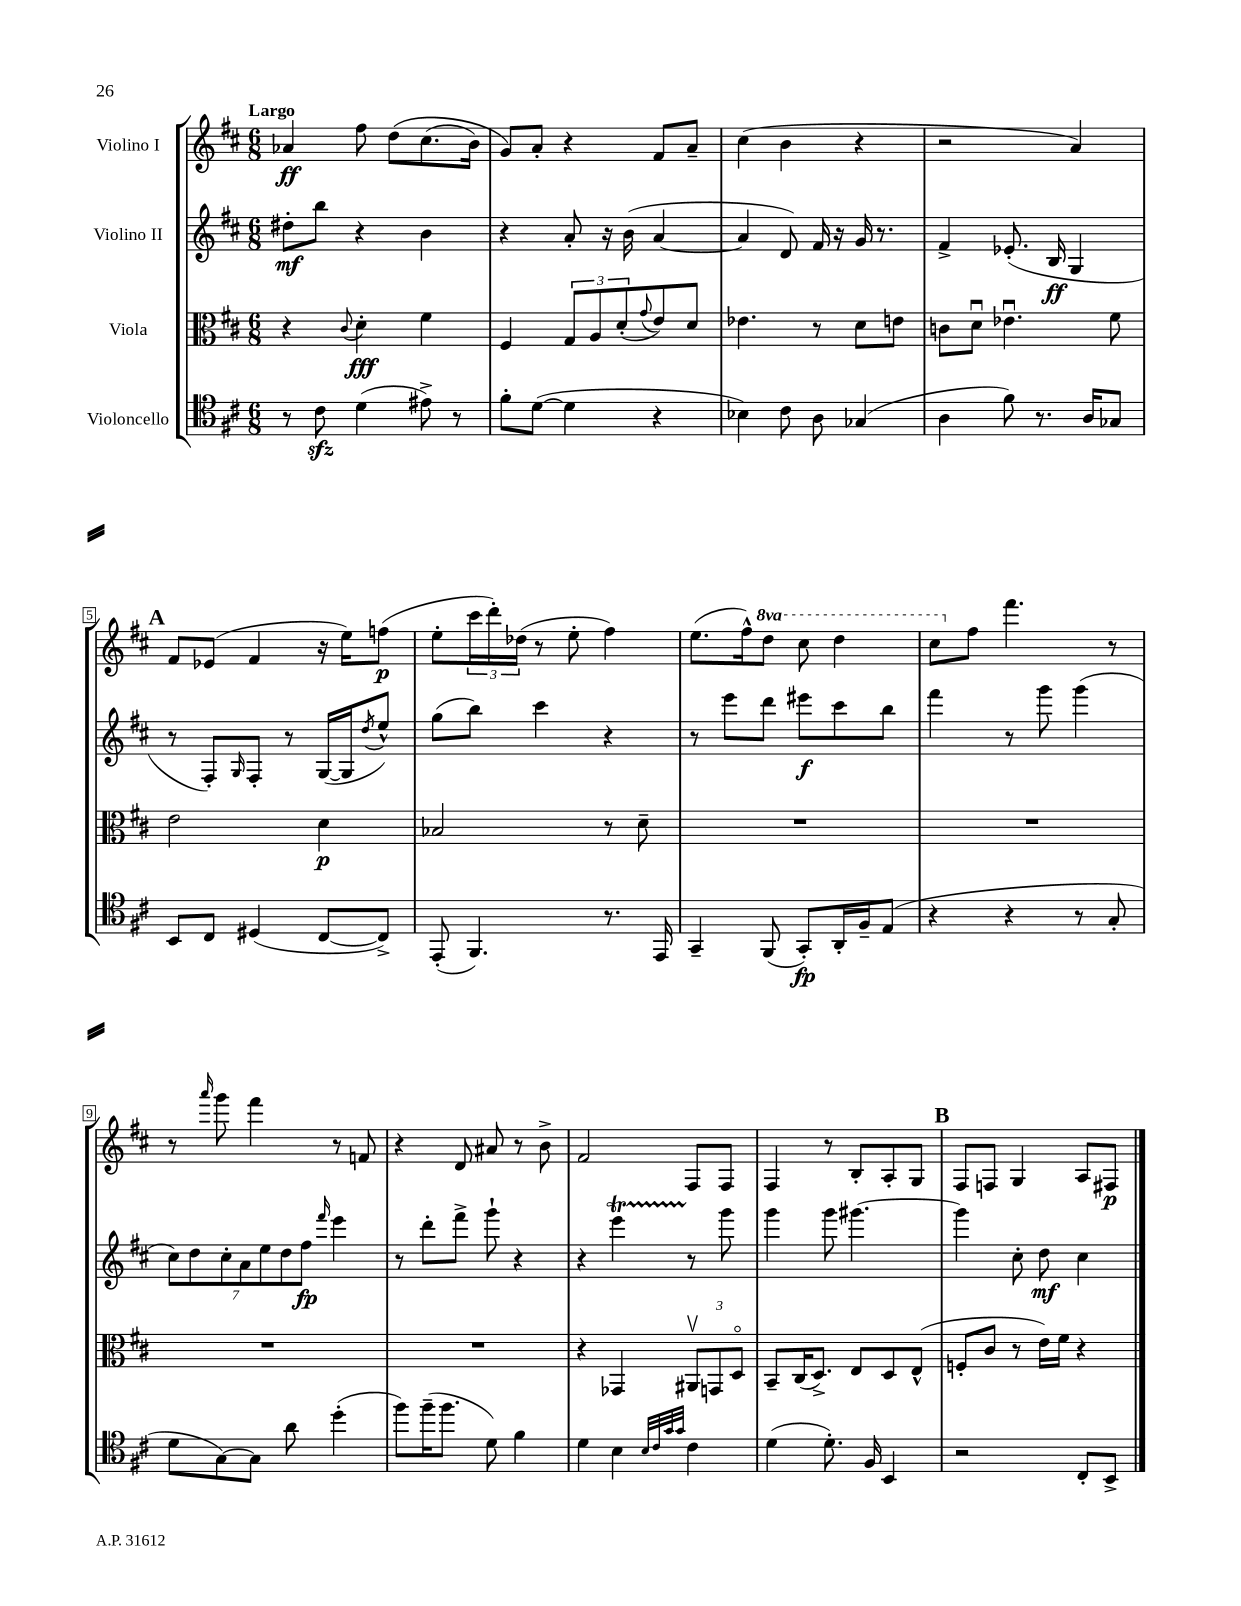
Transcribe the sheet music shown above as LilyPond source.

<<
\new StaffGroup <<
\new Staff = "s0" \with { instrumentName = "Violino I" } {
    \clef treble \key d \major \numericTimeSignature \time 6/8 \set Staff.ottavationMarkups = #ottavation-simple-ordinals \tempo "Largo"
    aes'4\ff fis''8 d''8\( cis''8.( b'16) |
    g'8\) a'8-. r4 fis'8 a'8-- |
    cis''4( b'4 r4 |
    r2 a'4) |
    \mark \markup { \bold "A" } fis'8 ees'8( fis'4 r16 e''16) f''8\p( |
    e''8-. \tuplet 3/2 { cis'''16 d'''16-.) des''16( } r8 e''8-. fis''4) |
    e''8.( fis''16-^) \ottava #1 d'''8 cis'''8 d'''4 |
    cis'''8 \ottava #0 fis''8 fis'''4. r8 |
    r8 \grace { a'''16 } g'''8 fis'''4 r8 f'8 |
    r4 d'8 ais'8 r8 b'8-> |
    fis'2 fis8 fis8 |
    fis4 r8 b8-. a8-. g8 |
    \mark \markup { \bold "B" } fis8 f8 g4 a8 fis8\p \bar "|." |
}
\new Staff = "s1" \with { instrumentName = "Violino II" } {
    \clef treble \key d \major \numericTimeSignature \time 6/8
    dis''8-.\mf b''8 r4 b'4 |
    r4 a'8-. r16 b'16( a'4~ |
    a'4 d'8) fis'16 r16 g'16 r8. |
    fis'4-> ees'8.-.( b16\ff g4 |
    \mark \markup { \bold "A" } r8 fis8-.) \grace { g16 } fis8-. r8 g16~( g16 \acciaccatura { d''8 } e''8-^) |
    g''8( b''8) cis'''4 r4 |
    r8 e'''8 d'''8 eis'''8\f cis'''8 b''8 |
    fis'''4 r8 g'''8 g'''4( |
    \tuplet 7/4 { cis''8) d''8 cis''8-. a'8 e''8 d''8 fis''8\fp } \grace { fis'''16 } e'''4 |
    r8 d'''8-. fis'''8-> g'''8-! r4 |
    r4 e'''4\startTrillSpan r8\stopTrillSpan g'''8 |
    g'''4 g'''8 gis'''4.~ |
    \mark \markup { \bold "B" } gis'''4 cis''8-. d''8\mf cis''4 \bar "|." |
}
\new Staff = "s2" \with { instrumentName = "Viola" } {
    \clef alto \key d \major \numericTimeSignature \time 6/8
    r4 \appoggiatura { cis'8 } d'4-.\fff fis'4 |
    fis4 \tuplet 3/2 { g8 a8 d'8-.( } \appoggiatura { g'8 } e'8) d'8 |
    ees'4. r8 d'8 e'8 |
    c'8 d'8\downbow ees'4.\downbow fis'8 |
    \mark \markup { \bold "A" } e'2 d'4\p |
    bes2 r8 d'8-- |
    R2. |
    R2. |
    R2. |
    R2. |
    r4 ges,4 \tuplet 3/2 { ais,8\upbow g,8 d8\flageolet } |
    b,8-- cis16( d8.->) e8 d8 e8-^( |
    \mark \markup { \bold "B" } f8-. cis'8 r8 e'16) fis'16 r4 \bar "|." |
}
\new Staff = "s3" \with { instrumentName = "Violoncello" } {
    \clef tenor \key d \major \numericTimeSignature \time 6/8
    r8 cis'8\sfz d'4( eis'8->) r8 |
    fis'8-. d'8~( d'4 r4 |
    bes4) cis'8 a8 ges4( |
    a4 fis'8) r8. a16 ges8 |
    \mark \markup { \bold "A" } b,8 cis8 dis4( cis8~ cis8->) |
    e,8-.( fis,4.) r8. e,16 |
    g,4-- fis,8( g,8-.\fp) a,16-. fis16-- e8( |
    r4 r4 r8 g8-. |
    d'8 g8~) g8 a'8 d''4-.( |
    fis''8) fis''16--( fis''8. d'8) fis'4 |
    d'4 b4 \grace { b32 cis'32 g'32 g'32 } cis'4 |
    d'4( d'8.-.) fis16 b,4 |
    \mark \markup { \bold "B" } r2 cis8-. b,8-> \bar "|." |
}
>>
>>
\layout { \context { \Score \override BarNumber.stencil = #(make-stencil-boxer 0.1 0.3 ly:text-interface::print) } }
